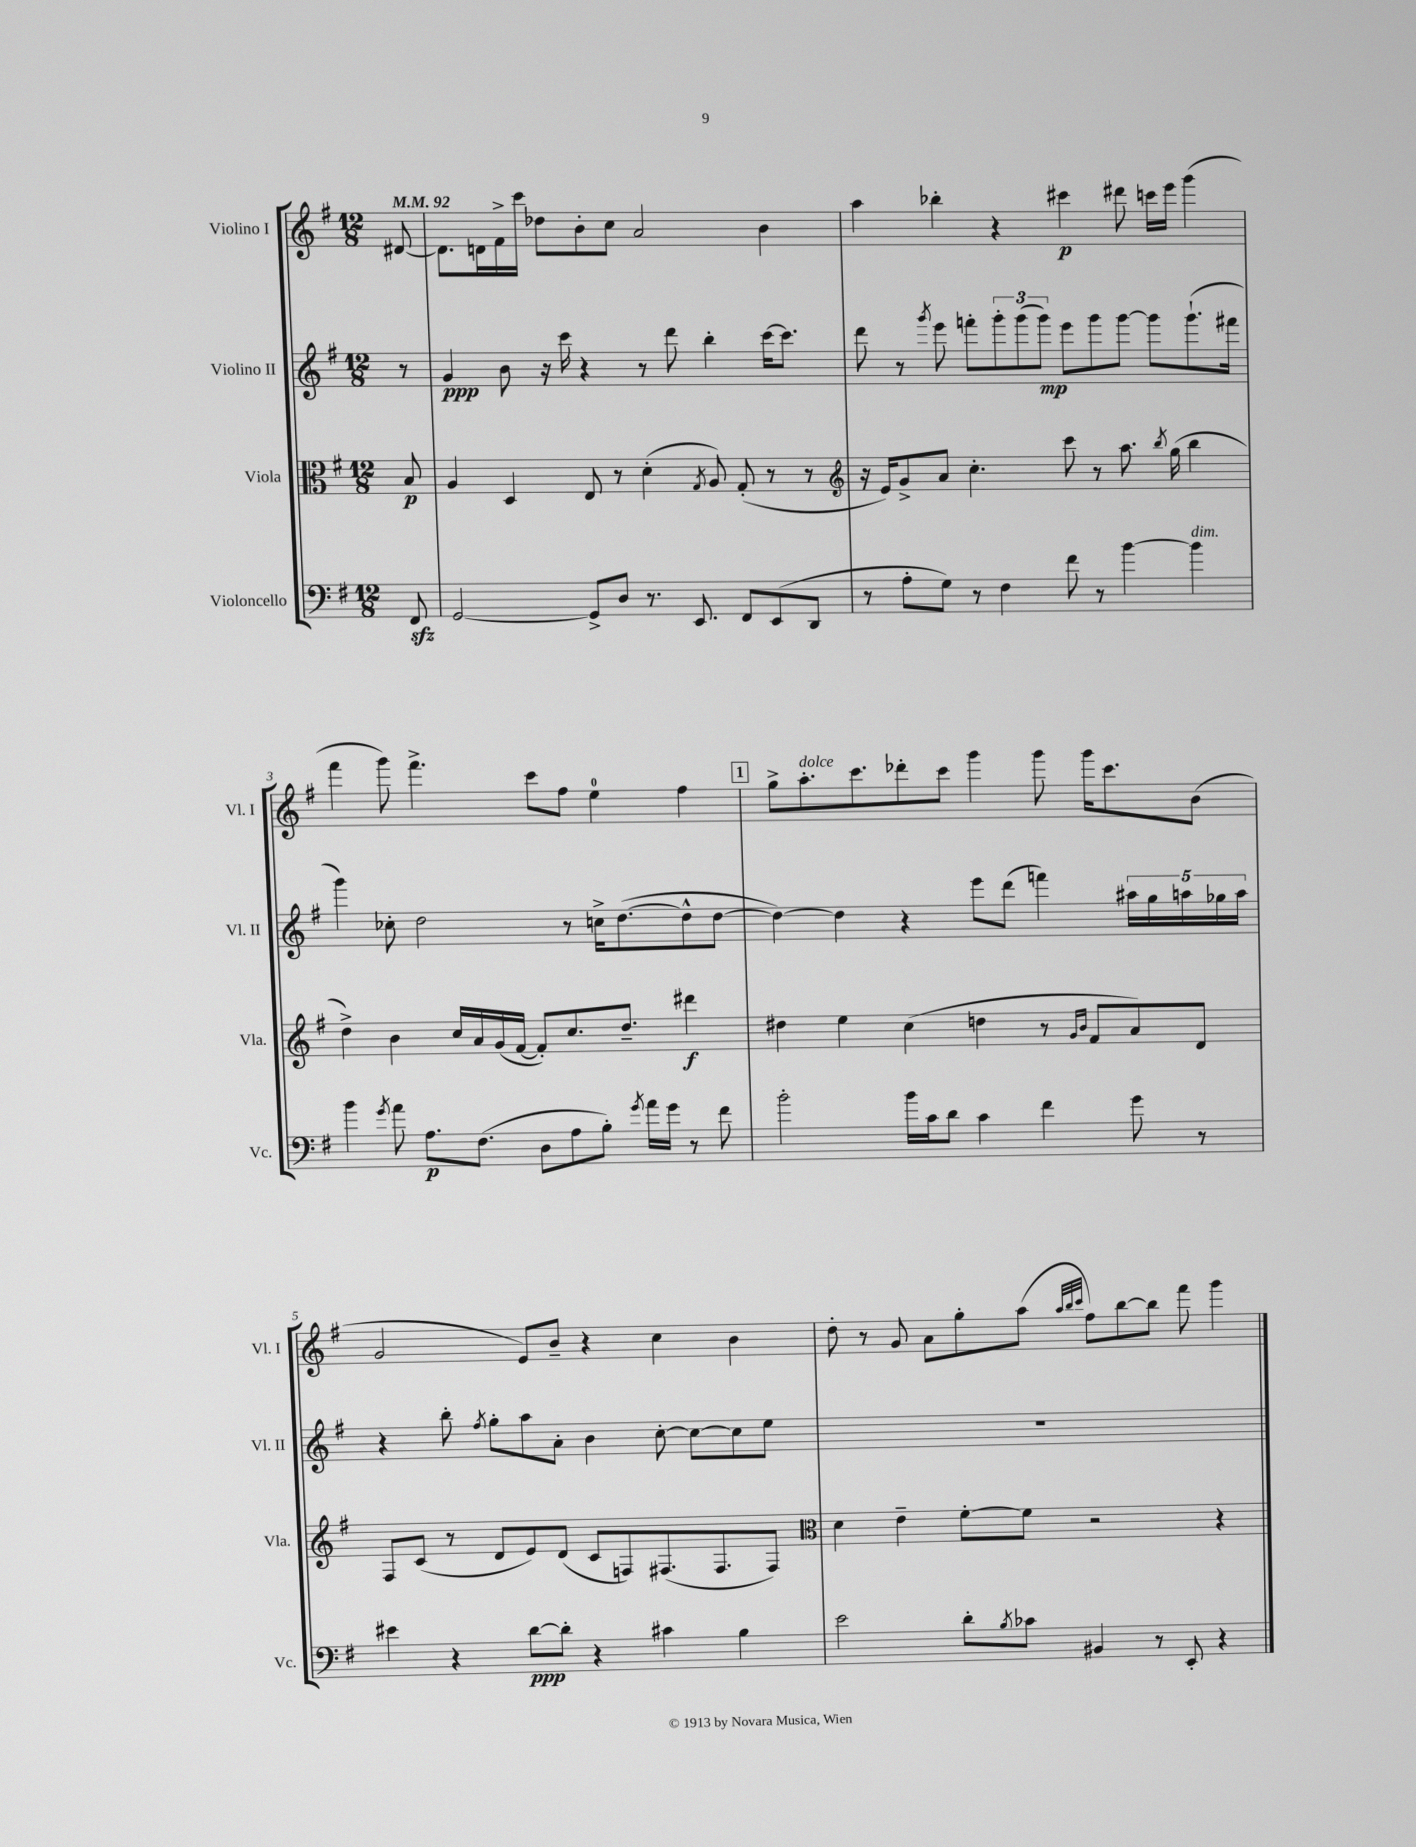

**kern	**kern	**kern	**kern
*staff4	*staff3	*staff2	*staff1
*clefF4	*clefC3	*clefG2	*clefG2
*k[f#]	*k[f#]	*k[f#]	*k[f#]
*M12/8	*M12/8	*M12/8	*M12/8
*MM92	*MM92	*MM92	*MM92
8FF#	8B	8r	[8d#
=	=	=	=
[2GG	4A	4g	8.d#]
.	.	.	16d
.	4D	8b	16f#^
.	.	.	16ccc
.	.	16r	8dd-
.	.	16ccc	.
8GG^]	8E	4r	8b'
8D	8r	.	8cc
8.r	(4d'	8r	2a
.	.	8ddd	.
8.EE	.	.	.
.	8qG	.	.
.	8A)	4bb'	.
8FF#	(8G'	.	.
(8EE	8r	[16ccc	4b
.	.	8.ccc]	.
8DD	8r	.	.
=	=	=	=
*	*clefG2	*	*
8r	16r	8ddd	4aa
.	16e)	.	.
8A'	8g^	8r	.
.	.	8qggg	.
8G)	8a	8eee	4bb-'
8r	4.cc'	8fff'	.
4F#	.	12ggg'	4r
.	.	(12ggg	.
.	.	12ggg)	.
8f#	8ccc	8eee	4ccc#
8r	8r	8ggg	.
[4b	8.aa	[8ggg	8ddd#
.	.	8ggg]	16ccc
.	8qbb	.	.
.	(16gg	.	16eee
4b]	4bb	(8.ggg`	(4ggg
.	.	16fff#	.
=	=	=	=
4b	4dd^)	4ggg)	4fff#
8qg	.	.	.
8a	4b	8cc-'	8ggg)
8.A	.	2dd	4.fff#^
.	16cc	.	.
(8.F#	16a	.	.
.	(16g	.	.
.	[16f#	.	.
8D	8f#'])	.	8ccc
8A	8.cc	8r	8ff#
8B')	.	16cc^	4ee
.	8.dd~	([8.dd	.
8qg	.	.	.
16a	.	.	.
16g	.	.	.
8r	4ddd#	8dd^^]	4ff#
8f#	.	[8dd	.
=	=	=	=
2b'	4dd#	4dd_)	8gg^
.	.	.	8.aa'
.	4ee	4dd]	.
.	.	.	8.ccc
16b	(4cc	4r	8ddd-'
16c	.	.	.
8d	.	.	8ccc
4c	4dd	8eee	4ggg
.	.	(8ddd	.
4f#	8r	4fff)	8ggg
.	16qqg	.	.
.	16qqb	.	.
.	8f#	.	16ggg
.	.	.	8.ccc
8g	8a)	20aa#	.
.	.	20gg	.
.	.	20aa	.
8r	8d	.	(8b
.	.	20gg-	.
.	.	20aa	.
=	=	=	=
4e#	8F#	4r	2g
.	(8c	.	.
4r	8r	8bb'	.
.	.	8qff#	.
.	8d	8gg'	.
[8d	8e)	8aa	8e)
8d']	(8d	8a'	8b~
4r	8c	4b	4r
.	8F)	.	.
4c#	(8.F#	[8cc'	4cc
.	.	8cc_	.
.	8.F#	.	.
4B	.	8cc]	4b
.	8F#)	8ee	.
=	=	=	=
*	*clefC3	*	*
2e	4d	1.r	8dd'
.	.	.	8r
.	4e~	.	8g
.	.	.	8a
8d'	[8f#'	.	8gg'
8qB	.	.	.
8c-	8f#]	.	(8aa
.	.	.	32qqaa
.	.	.	32qqbb
.	.	.	32qqccc
4BB#	2r	.	8ff#)
.	.	.	[8bb
8r	.	.	8bb]
8EE'	.	.	8fff#
4r	4r	.	4ggg
==	==	==	==
*-	*-	*-	*-
